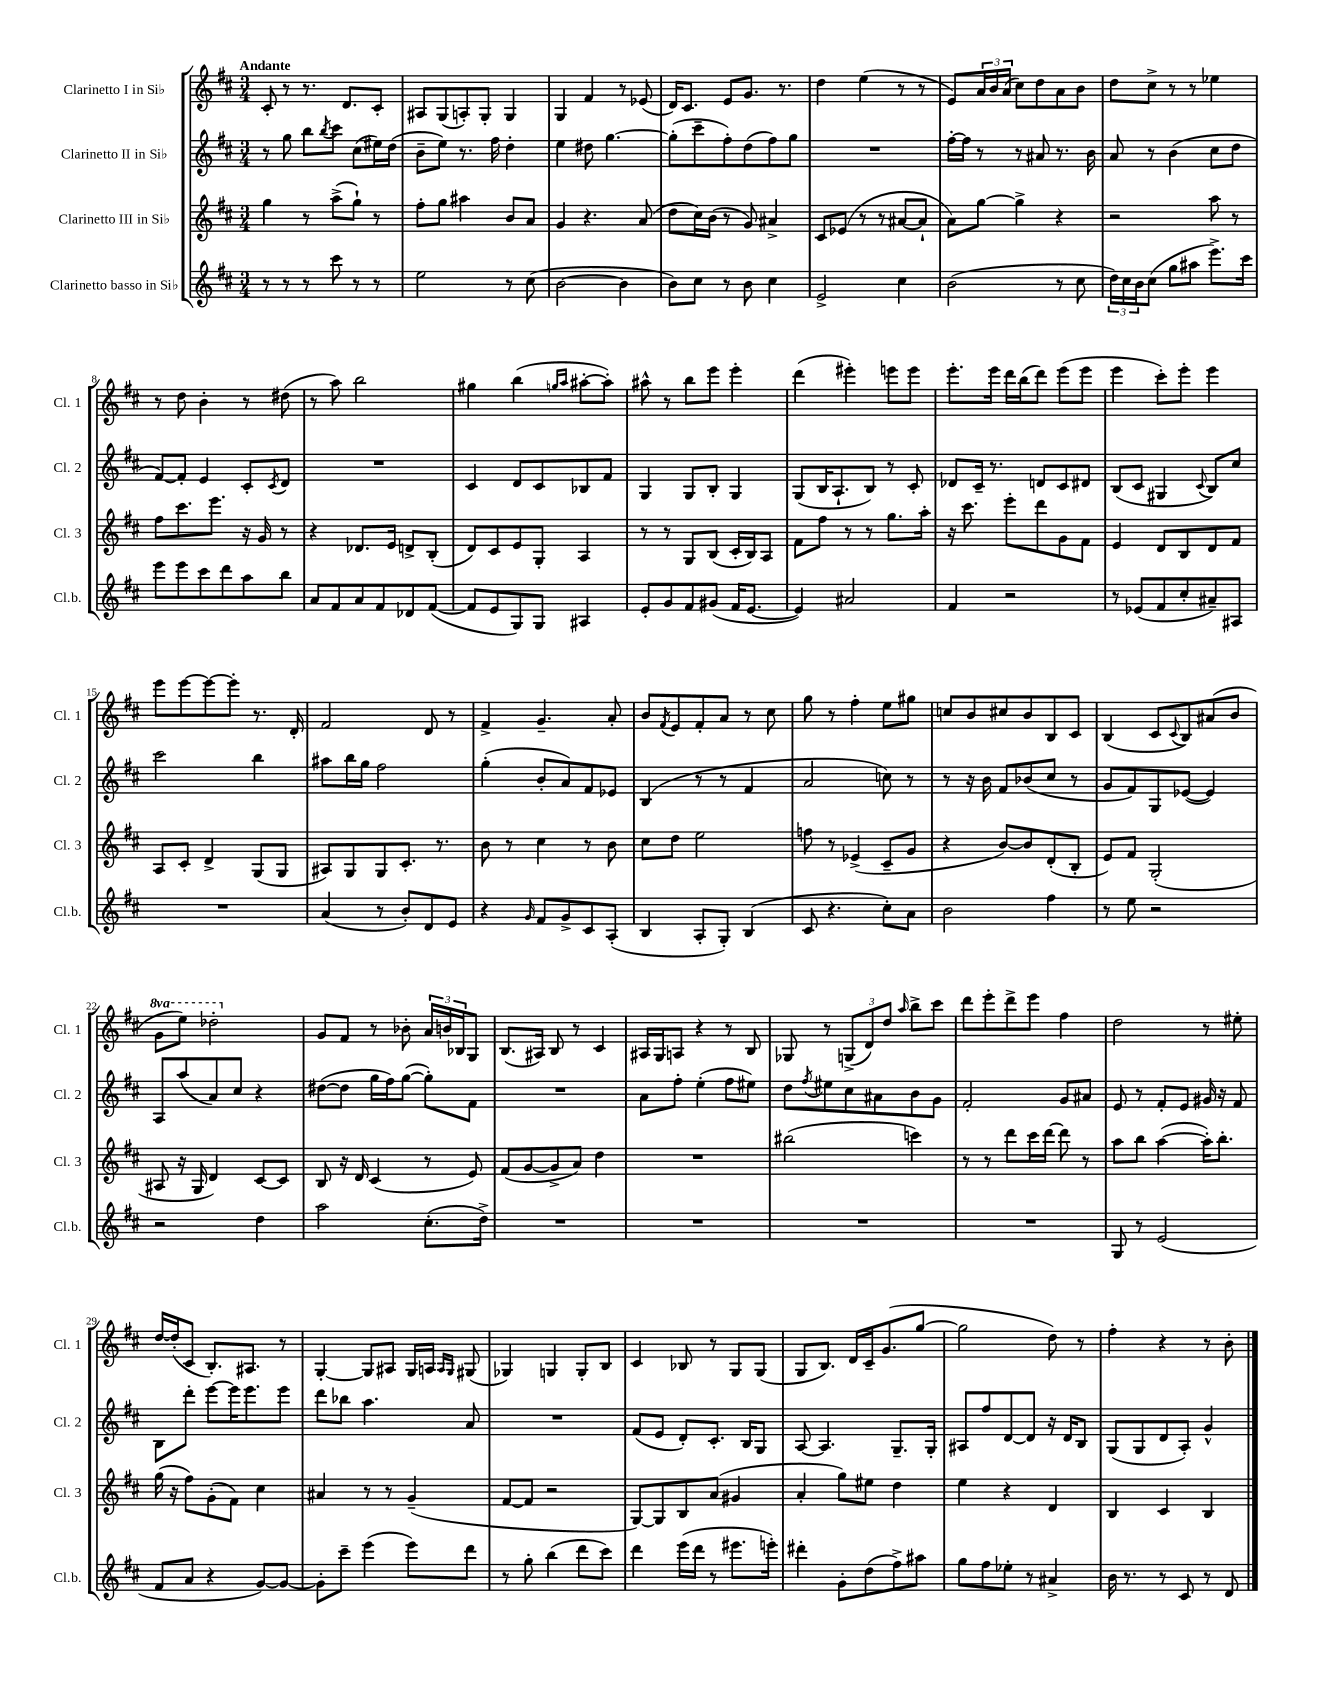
<<
\new StaffGroup <<
\new Staff = "s0" \with { instrumentName = "Clarinetto I in Sib" shortInstrumentName = "Cl. 1" } {
    \clef treble \key d \major \numericTimeSignature \time 3/4 \set Staff.ottavationMarkups = #ottavation-simple-ordinals \tempo "Andante"
    cis'8-. r8 r8. d'8. cis'8-. |
    ais8 g8( a8-.) g8-. g4 |
    g4 fis'4 r8 ees'8( |
    d'16) cis'8. e'8 g'8. r8. |
    d''4 e''4( r8 r8 |
    e'8) \tuplet 3/2 { a'16 b'16 a'16( } cis''8) d''8 a'8 b'8 |
    d''8 cis''8-> r8 r8 ees''4 |
    r8 d''8 b'4-. r8 dis''8( |
    r8 a''8) b''2 |
    gis''4 b''4( \grace { g''16 a''16 } ais''8~-. ais''8-.) |
    ais''8-^ r8 b''8 e'''8 e'''4-. |
    d'''4( eis'''4-.) e'''8 e'''8 |
    e'''8.-. e'''16 d'''16 b''16( d'''8) e'''8( e'''8 |
    e'''4 cis'''8-.) e'''8-. e'''4 |
    e'''8 e'''8~ e'''8~ e'''8-. r8. d'16-. |
    fis'2 d'8 r8 |
    fis'4-> g'4.-- a'8-. |
    b'8 \acciaccatura { fis'8 } e'8 fis'8-. a'8 r8 cis''8 |
    g''8 r8 fis''4-. e''8 gis''8 |
    c''8 b'8 cis''8 b'8 b8 cis'8 |
    b4( cis'8 \appoggiatura { cis'8 } b8) ais'8( b'8 |
    \ottava #1 g''8 e'''8) des'''2-. \ottava #0 |
    g'8 fis'8 r8 bes'8-. \tuplet 3/2 { a'16 b'16 bes16 } g8 |
    b8.( ais16) b8 r8 cis'4 |
    ais16 g16 a8 r4 r8 b8 |
    ges8 r8 \tuplet 3/2 { g8->( d'8) d''8 } \grace { a''16 } b''8-> cis'''8 |
    d'''8 e'''8-. d'''8-> e'''8 fis''4 |
    d''2 r8 eis''8-. |
    d''16~ d''16-.( cis'8 b8.-.) ais8. r8 |
    g4~-. g8 ais8 g16 a16 \grace { a16 g16 } gis8( |
    ges4) g4 g8-. b8 |
    cis'4 bes8 r8 g8 g8( |
    g8 b8.) d'16 cis'16-- g'8.( g''8~ |
    g''2 d''8) r8 |
    fis''4-. r4 r8 b'8-. \bar "|." |
}
\new Staff = "s1" \with { instrumentName = "Clarinetto II in Sib" shortInstrumentName = "Cl. 2" } {
    \clef treble \key d \major \numericTimeSignature \time 3/4
    r8 g''8 b''8 \acciaccatura { b''8 } cis'''8 cis''8( eis''16) d''16( |
    b'8-- e''8) r8. fis''16 d''4-. |
    e''4 dis''8 g''4.~ |
    g''8-.( cis'''8-- fis''8-.) d''8( fis''8) g''8 |
    R2. |
    fis''16~-. fis''16 r8 r8 ais'8 r8. b'16 |
    a'8 r8 b'4( cis''8 d''8 |
    fis'8~) fis'8-. e'4 cis'8-. \acciaccatura { cis'8 } d'8 |
    R2. |
    cis'4 d'8 cis'8 bes8 fis'8 |
    g4 g8 b8-. g4 |
    g8( b16 a8.-! b8) r8 cis'8-. |
    des'8 cis'16-- r8. d'8 cis'8 dis'8 |
    b8( cis'8 gis4 \appoggiatura { cis'8 } b8) cis''8 |
    cis'''2 b''4 |
    ais''8 b''16 g''16 fis''2 |
    g''4-.( b'8-. a'8) fis'8 ees'8 |
    b4( r8 r8 fis'4 |
    a'2 c''8) r8 |
    r8 r16 b'16 fis'8 bes'8( cis''8 r8 |
    g'8 fis'8) g8 ees'8~( ees'4) |
    a8 a''8( a'8) cis''8 r4 |
    dis''8~( dis''8 g''16 fis''16) g''8~( g''8-.) fis'8 |
    R2. |
    a'8 fis''8-. e''4-.( fis''8 eis''8) |
    d''8 \acciaccatura { fis''8 } eis''8 cis''8 ais'8 b'8 g'8 |
    fis'2-. g'8 ais'8 |
    e'8 r8 fis'8-. e'8 gis'16 r16 fis'8 |
    b8 d'''8-. e'''8~ e'''16 e'''8. e'''8 |
    d'''8 bes''8 a''4. a'8 |
    R2. |
    fis'8( e'8 d'8-.) cis'8.-. b16 g8 |
    a8~ a4. g8.-- g16-. |
    ais8 fis''8 d'8~ d'8 r16 d'16 b8 |
    g8( g8 d'8 a8-.) g'4-^ \bar "|." |
}
\new Staff = "s2" \with { instrumentName = "Clarinetto III in Sib" shortInstrumentName = "Cl. 3" } {
    \clef treble \key d \major \numericTimeSignature \time 3/4
    g''4 r8 a''8->( g''8-!) r8 |
    fis''8-. g''8 ais''4 b'8 a'8 |
    g'4 r4. a'8( |
    d''8 cis''16) b'16( r8 g'8) ais'4-> |
    cis'8 ees'8( r8 r8 ais'8~ ais'8-! |
    a'8) g''8~ g''4-> r4 |
    r2 a''8 r8 |
    fis''8 cis'''8. e'''8. r16 g'16 r8 |
    r4 des'8. e'16 d'8-> b8-.( |
    d'8) cis'8 e'8 g8-. a4 |
    r8 r8 g8 b8( cis'16-. b16) a8 |
    fis'8 fis''8 r8 r8 g''8. a''16-. |
    r16 cis'''8. e'''8-. d'''8 g'8 fis'8 |
    e'4 d'8 b8 d'8 fis'8 |
    a8 cis'8-. d'4-> g8( g8 |
    ais8) g8 g8 cis'8.-. r8. |
    b'8 r8 cis''4 r8 b'8 |
    cis''8 d''8 e''2 |
    f''8 r8 ees'4->( cis'8-- g'8 |
    r4 b'8~) b'8 d'8-.( b8-. |
    e'8) fis'8 g2-.( |
    ais8 r16 g16 d'4) cis'8~ cis'8 |
    b8 r16 d'16 cis'4( r8 e'8) |
    fis'8( g'8~ g'8-> a'8) d''4 |
    R2. |
    bis''2( c'''4) |
    r8 r8 d'''8 cis'''16 d'''16~ d'''8 r8 |
    a''8 b''8 a''4~( a''16-.) b''8.-. |
    g''16( r16 fis''8) g'8-.( fis'8) cis''4 |
    ais'4 r8 r8 g'4--( |
    fis'8~ fis'8 r2 |
    g8~) g8 b8 a'8( gis'4 |
    a'4-. g''8) eis''8 d''4 |
    e''4 r4 d'4 |
    b4 cis'4 b4 \bar "|." |
}
\new Staff = "s3" \with { instrumentName = "Clarinetto basso in Sib" shortInstrumentName = "Cl.b." } {
    \clef treble \key d \major \numericTimeSignature \time 3/4
    r8 r8 r8 cis'''8 r8 r8 |
    e''2 r8 cis''8( |
    b'2~ b'4 |
    b'8) cis''8 r8 b'8 cis''4 |
    e'2-> cis''4 |
    b'2( r8 cis''8 |
    \tuplet 3/2 { d''16) cis''16 b'16 } cis''8( g''8 ais''8 e'''8.->) cis'''16 |
    e'''8 e'''8 cis'''8 d'''8 a''8 b''8 |
    a'8 fis'8 a'8 fis'8 des'8 fis'8~( |
    fis'8 e'8 g8) g8 ais4 |
    e'8-. g'8 fis'8 gis'8( fis'16 e'8.~ |
    e'4) ais'2 |
    fis'4 r2 |
    r8 ees'8( fis'8 cis''8-. ais'8--) ais8 |
    R2. |
    a'4( r8 b'8-.) d'8 e'8 |
    r4 \grace { g'16 } fis'8 g'8-> cis'8 a8-.( |
    b4 a8-. g8-.) b4( |
    cis'8 r4. cis''8-.) a'8 |
    b'2 fis''4 |
    r8 e''8 r2 |
    r2 d''4 |
    a''2 cis''8.-.( d''16->) |
    R2. |
    R2. |
    R2. |
    R2. |
    g8 r8 e'2( |
    fis'8 a'8 r4 g'8~) g'8~ |
    g'8-. cis'''8-- e'''4( e'''8) d'''8 |
    r8 g''8-. b''4( d'''8 cis'''8) |
    d'''4 e'''16( d'''16 r8 eis'''8. e'''16-.) |
    dis'''4-. g'8-. d''8( fis''8->) ais''8 |
    g''8 fis''8 ees''8-. r8 ais'4-> |
    b'16 r8. r8 cis'8 r8 d'8 \bar "|." |
}
>>
>>
